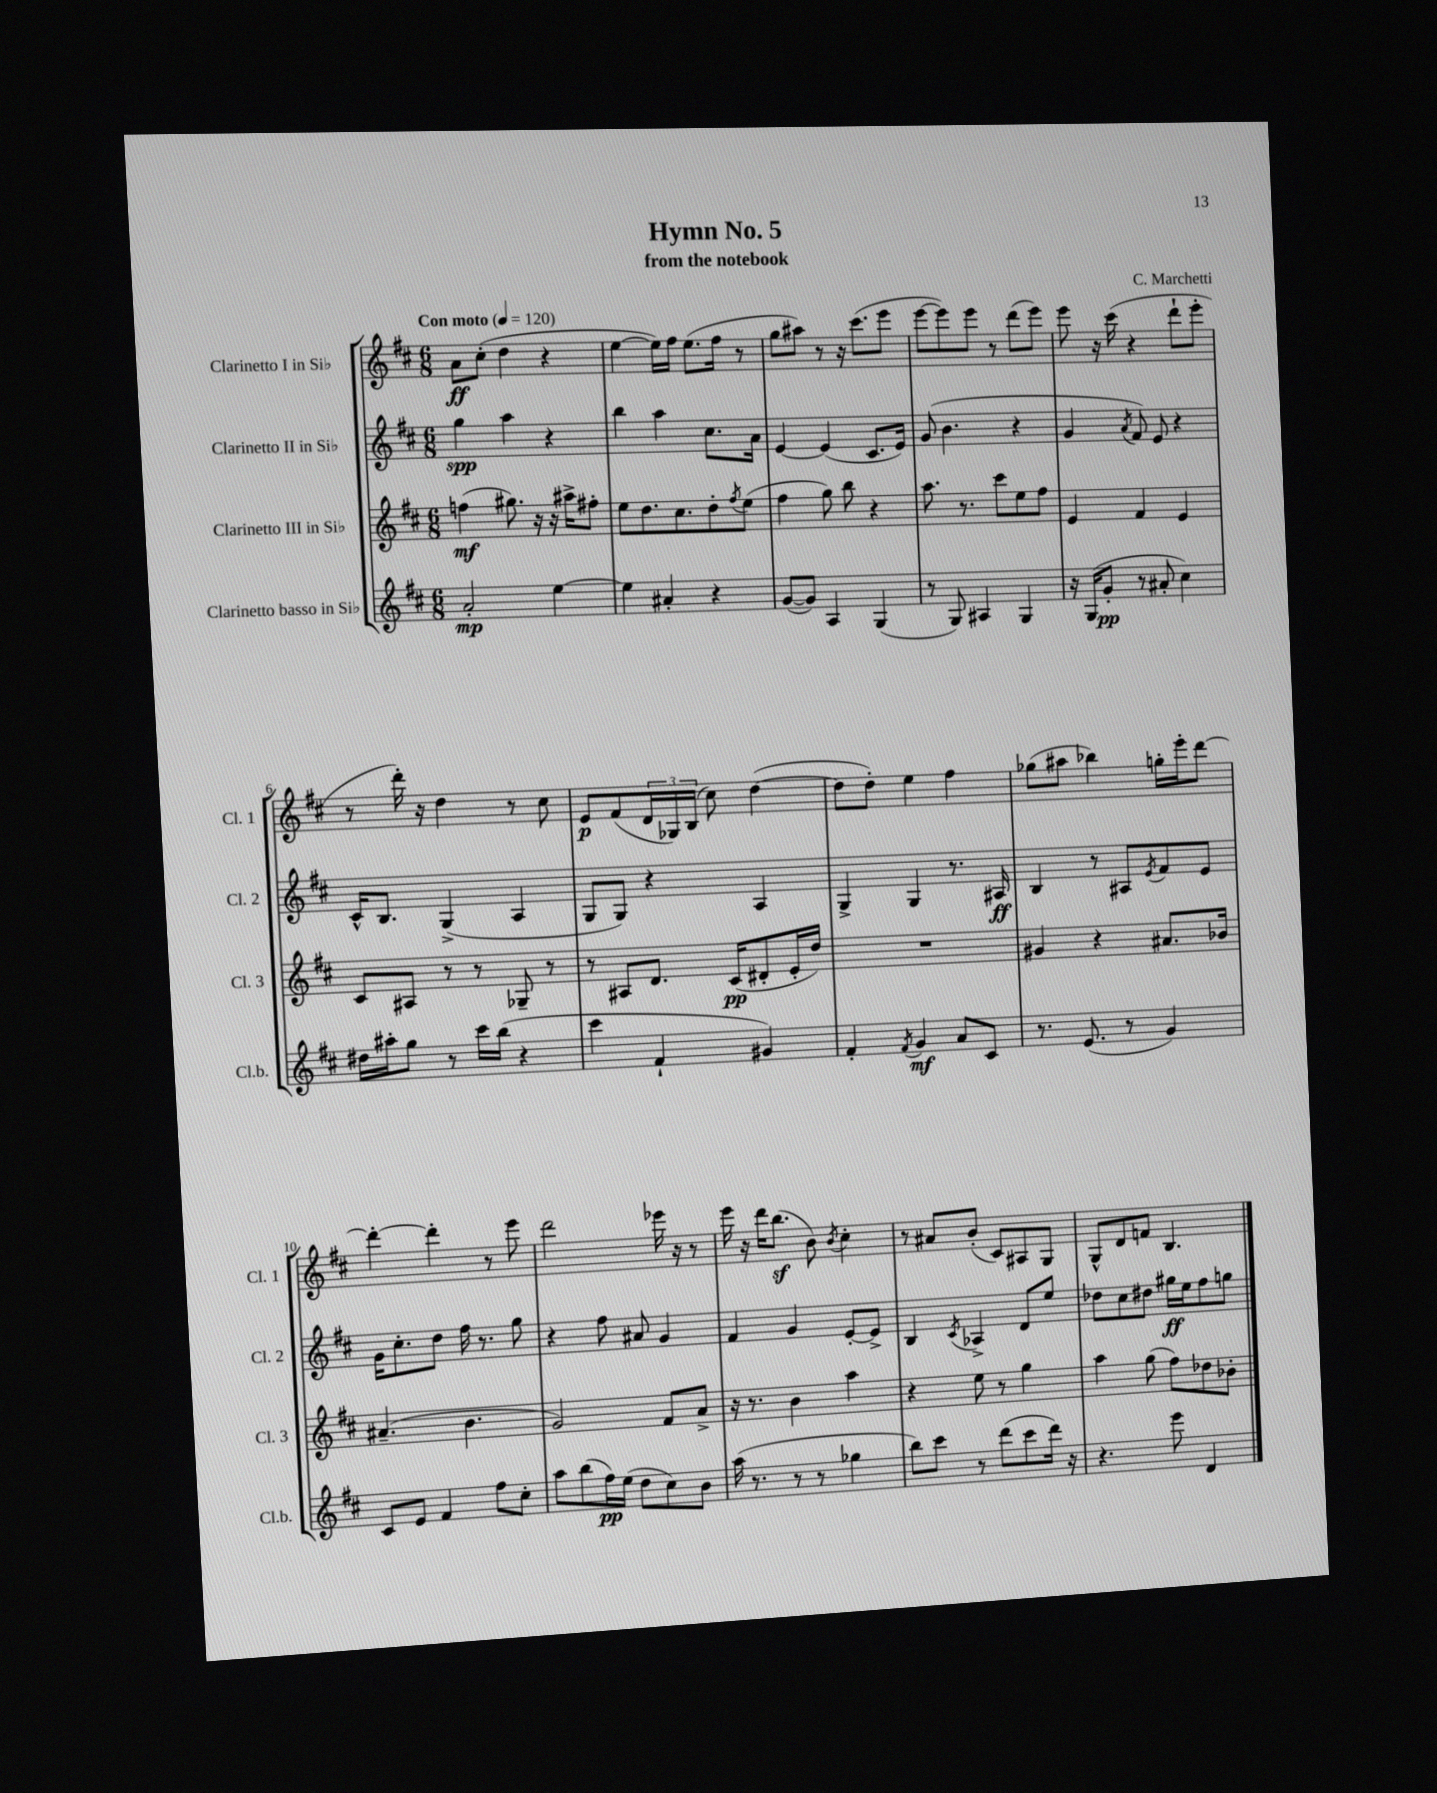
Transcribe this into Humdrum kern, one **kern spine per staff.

**kern	**kern	**kern	**kern
*staff4	*staff3	*staff2	*staff1
*clefG2	*clefG2	*clefG2	*clefG2
*k[f#c#]	*k[f#c#]	*k[f#c#]	*k[f#c#]
*M6/8	*M6/8	*M6/8	*M6/8
*MM120	*MM120	*MM120	*MM120
2a'	(4ff	4gg	8a
.	.	.	(8cc#'
.	8.gg#)	4aa	4dd
.	16r	.	.
[4ee	16r	4r	4r
.	16aa#^	.	.
.	8ff#'	.	.
=	=	=	=
4ee]	8ee	4bb	[4ee
.	8.dd	.	.
4a#'	.	4aa	16ee])
.	8.cc#	.	16ff#
.	.	.	(8.ee
4r	8dd'	8.cc#	.
.	.	.	16ff#
.	8qff#	.	.
.	(8ee	.	8r
.	.	16a	.
=	=	=	=
([8g	4ff#	[4e	8gg
8g])	.	.	8aa#)
4A	8gg)	(4e]	8r
.	8bb	.	16r
.	.	.	(8.ccc#
(4G	4r	8.c#	.
.	.	.	8eee
.	.	16e)	.
=	=	=	=
8r	8.aa	(8g	[8eee
8G)	.	4.b	8eee])
.	8.r	.	.
4A#	.	.	8eee
.	8ccc#	.	8r
4G	8ee	4r	(8ddd
.	8ff#	.	8eee)
=	=	=	=
16r	4e	4g	8eee
(16G	.	.	.
8g'	.	.	16r
.	.	.	(16ccc#
.	.	8qa	.
8r	4f#	8f#)	4r
8a#'	.	8e	.
4cc#)	4e	4r	8ddd`
.	.	.	8eee'
=	=	=	=
16dd#	8c#	16c#^^	8r
16aa#'	.	8.B	.
8gg	8A#	.	16ddd')
.	.	.	16r
8r	8r	(4G^	4dd
16ccc#	8r	.	.
(16bb	.	.	.
4r	8G-~	4A	8r
.	8r	.	8cc#
=	=	=	=
4ccc#	8r	8G	8e
.	8A#	8G)	(8f#
4f#`	8.d	4r	24d
.	.	.	24G-)
.	.	.	(24B
.	.	.	8cc#)
.	(16c#	.	.
4g#)	8d#'	4A	([4dd
.	16e'	.	.
.	16dd)	.	.
=	=	=	=
4f#'	2.r	4G^	8dd]
.	.	.	8dd')
8qf#	.	.	.
4g	.	4G	4ee
8a	.	8.r	4ff#
8c#	.	.	.
.	.	16A#	.
=	=	=	=
8.r	4g#	4B	(8gg-
.	.	.	8aa#
(8.e	.	.	.
.	4r	8r	4bb-)
8r	.	8A#	.
.	.	8qe	.
4g)	8.a#	8f#	16gg'
.	.	.	16eee'
.	.	8e	[8ddd
.	16b-	.	.
=	=	=	=
8c#	(4.a#~	16g	4ddd'_
.	.	8.cc#'	.
8e	.	.	.
4f#	.	8dd	4ddd']
.	4.b	16ff#	.
.	.	8.r	.
8ff#	.	.	8r
8cc#'	.	8gg	8eee
=	=	=	=
8aa	2g)	4r	2ddd
(8bb	.	.	.
16ff#)	.	8ff#	.
(16ee	.	.	.
8dd	.	8a#	.
8cc#)	8f#	4g	16eee-
.	.	.	16r
8b	8a^	.	8r
=	=	=	=
(16aa	16r	4f#	16eee
8.r	8.r	.	16r
.	.	.	16ddd
.	.	.	(8.bb
8r	4b	4g	.
8r	.	.	8b)
.	.	.	8qb
4gg-	4aa	[8e'	4cc#'
.	.	8e^]	.
=	=	=	=
8bb)	4r	4B	8r
8ccc#	.	.	8a#
.	.	8qc#	.
8r	8ee	4A-^	(8b'
(8ddd	8r	.	8c#)
8ccc#	4gg	8d	8A#
16ddd)	.	8ee	8G
16r	.	.	.
=	=	=	=
4.r	4aa	8dd-	8G^^
.	.	8cc#	8d
.	(8gg	8dd#	8f
8eee	8ff#)	16gg#	4.B
.	.	16ee	.
4d	8dd-	8ff#	.
.	8b-'	8gg	.
==	==	==	==
*-	*-	*-	*-
